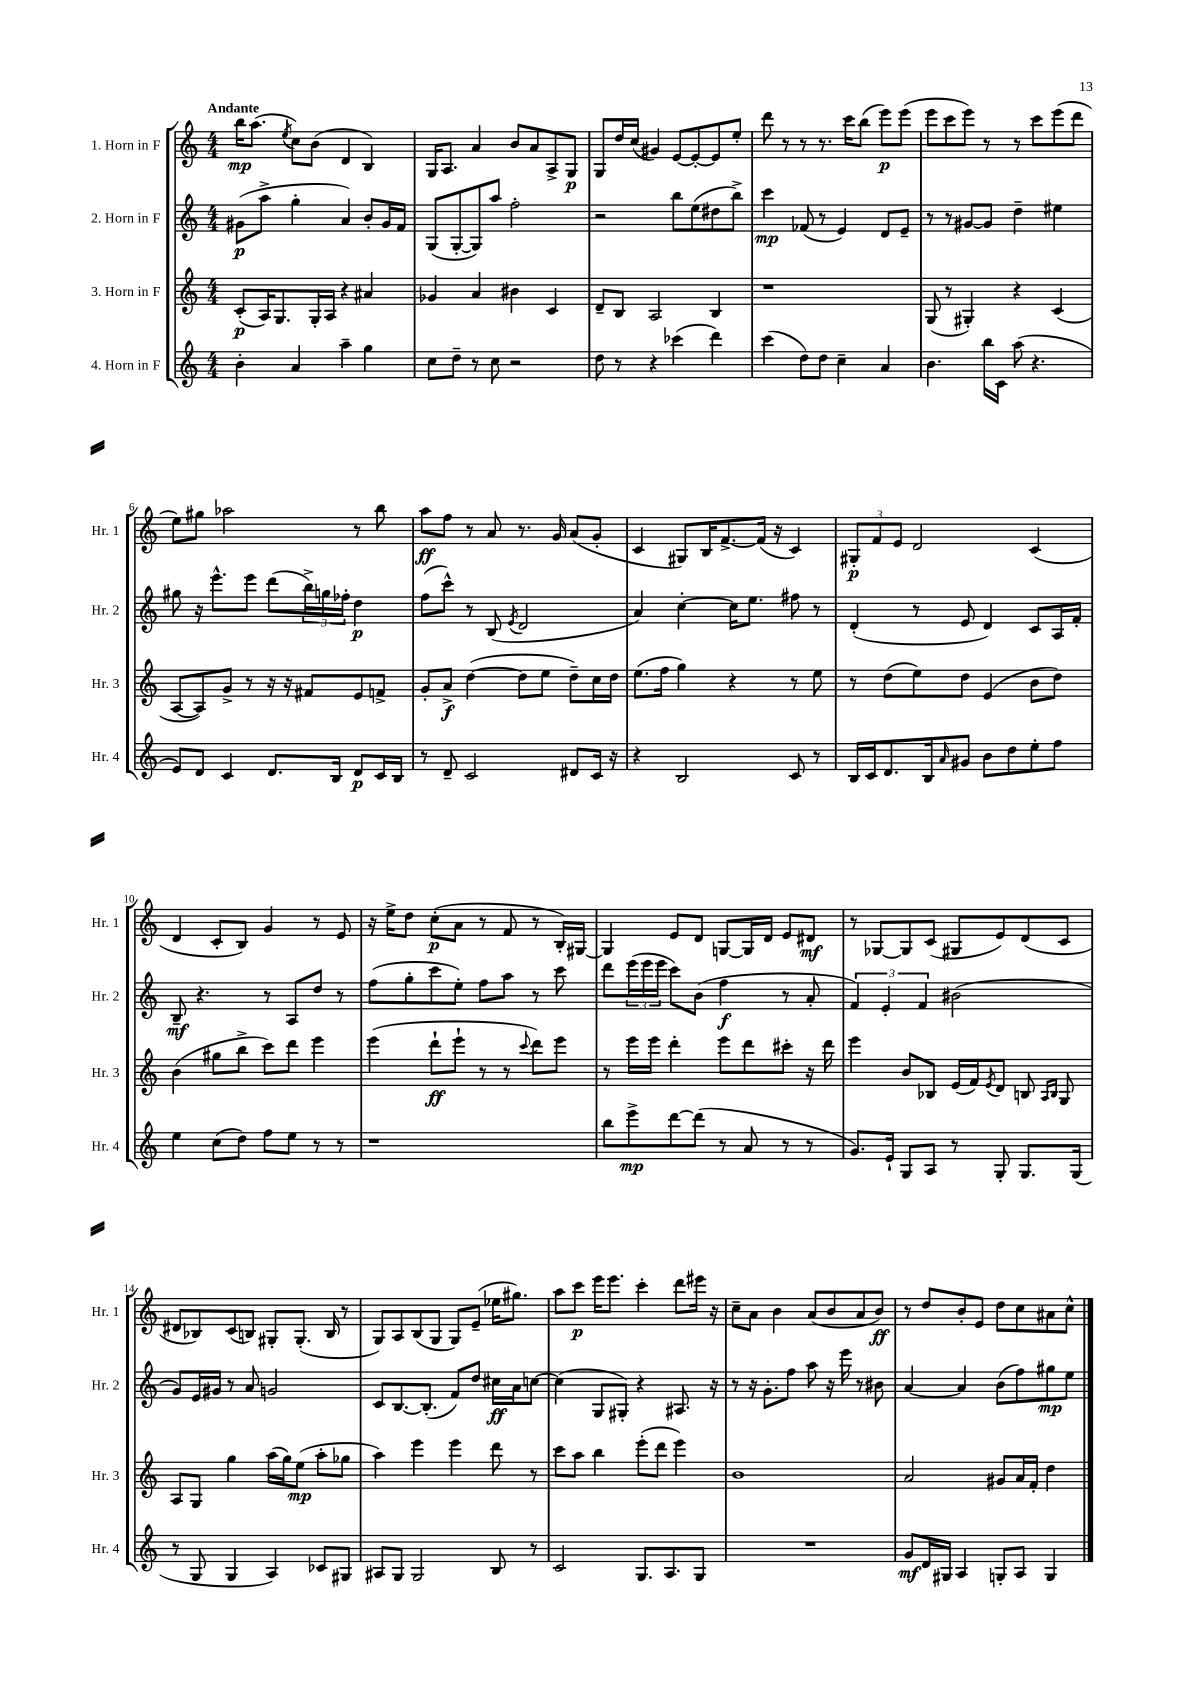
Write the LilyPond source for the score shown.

<<
\new StaffGroup <<
\new Staff = "s0" \with { instrumentName = "1. Horn in F" shortInstrumentName = "Hr. 1" } {
    \clef treble \key c \major \numericTimeSignature \time 4/4 \tempo "Andante"
    b''16\mp a''8.( \acciaccatura { e''8 } c''8) b'8( d'4 b4) |
    g16 a8. a'4 b'8 a'8 a8-> g8\p |
    g8 d''16 c''16( gis'4) e'8~ e'8~-. e'8 e''8-. |
    d'''8 r8 r8 r8. c'''16 b''8( e'''8\p) e'''8( |
    e'''8 c'''8 e'''8) r8 r8 c'''8 e'''8( d'''8 |
    e''8) gis''8 aes''2 r8 b''8 |
    a''8\ff f''8 r8 a'8 r8. g'16 a'8( g'8-. |
    c'4 gis8) b16 f'8.~-> f'16( r16 c'4) |
    \tuplet 3/2 { gis8-.\p f'8 e'8 } d'2 c'4( |
    d'4 c'8-. b8) g'4 r8 e'8 |
    r16 e''16-> d''8 c''8-.\p( a'8 r8 f'8 r8 b16-.) gis16~ |
    gis4 e'8 d'8 g8~ g16 d'16 e'8 dis'8\mf |
    r8 ges8~ ges8 c'8( gis8 e'8) d'8( c'8 |
    dis'8 bes8) c'8( b8) gis8-. gis8.-.( b16 r8 |
    g8) a8 b8( g8 g8) e'8--( ees''16 gis''8.) |
    a''8 c'''8\p e'''16 e'''8. c'''4-. d'''8 eis'''16 r16 |
    c''8-- a'8 b'4 a'8( b'8 a'8 b'8\ff) |
    r8 d''8 b'8-. e'8 d''8 c''8 ais'8 c''8-^ \bar "|." |
}
\new Staff = "s1" \with { instrumentName = "2. Horn in F" shortInstrumentName = "Hr. 2" } {
    \clef treble \key c \major \numericTimeSignature \time 4/4
    gis'8\p( a''8-> g''4-. a'4) b'8-. gis'16 f'16 |
    g8( g8~-. g8) a''8 f''2-. |
    r2 b''8 e''8( dis''8 b''8->) |
    c'''4\mp fes'8( r8 e'4) d'8 e'8-- |
    r8 r8 gis'8~ gis'8 d''4-- eis''4 |
    gis''8 r16 e'''8.-^ e'''8 d'''8( \tuplet 3/2 { b''16->) g''16 fes''16-. } d''4\p |
    f''8( c'''8-^) r8 b8( \acciaccatura { e'8 } d'2 |
    a'4) c''4~-. c''16 e''8. fis''8 r8 |
    d'4-.( r8 e'8 d'4) c'8 a16 f'16-. |
    b8--\mf r4. r8 a8 d''8 r8 |
    f''8( g''8-. c'''8 e''8-.) f''8 a''8 r8 c'''8 |
    d'''8 \tuplet 3/2 { e'''16( e'''16 e'''16 } c'''8) b'8( f''4\f r8 a'8-. |
    \tuplet 3/2 { f'4) e'4-. f'4 } bis'2( |
    g'8) e'16 gis'16 r8 a'8 g'2 |
    c'8 b8.~ b8.-.( f'8) d''8 cis''16\ff a'16 c''8~ |
    c''4( g8 gis8-.) r4 ais8. r16 |
    r8 r16 g'8.-. f''8 a''8 r16 e'''16 r8 bis'8 |
    a'4~ a'4 b'8( f''8) gis''8\mp e''8 \bar "|." |
}
\new Staff = "s2" \with { instrumentName = "3. Horn in F" shortInstrumentName = "Hr. 3" } {
    \clef treble \key c \major \numericTimeSignature \time 4/4
    c'8-.\p( a16) g8. g16-. a16 r4 ais'4 |
    ges'4 a'4 bis'4 c'4 |
    d'8-- b8 a2 b4 |
    r1 |
    g8( r8 gis4-.) r4 c'4( |
    a8~ a8) g'8-> r8 r16 r16 fis'8 e'8 f'8-> |
    g'8-. a'8->\f d''4~( d''8 e''8 d''8--) c''16 d''16 |
    e''8.( f''16 g''4) r4 r8 e''8 |
    r8 d''8( e''8) d''8 e'4( b'8 d''8) |
    b'4( gis''8 b''8-> c'''8) d'''8 e'''4 |
    e'''4( d'''8-!\ff e'''8-! r8 r8 \appoggiatura { c'''8 } d'''8) e'''8 |
    r8 e'''16 e'''16 d'''4-. e'''8 d'''8 cis'''8-. r16 d'''16 |
    e'''4 b'8 bes8 e'16( f'16) \acciaccatura { e'8 } d'8 b8 \grace { a16 b16 } g8 |
    a8 g8 g''4 a''16( g''16) e''8\mp( a''8-. ges''8 |
    a''4) e'''4 e'''4 d'''8 r8 |
    c'''8 a''8 b''4 e'''8-.( d'''8 e'''4) |
    b'1 |
    a'2 gis'8 a'16 f'16-. d''4 \bar "|." |
}
\new Staff = "s3" \with { instrumentName = "4. Horn in F" shortInstrumentName = "Hr. 4" } {
    \clef treble \key c \major \numericTimeSignature \time 4/4
    b'4-. a'4 a''4-- g''4 |
    c''8 d''8-- r8 c''8 r2 |
    d''8 r8 r4 ces'''4( d'''4) |
    c'''4( d''8) d''8 c''4-- a'4 |
    b'4. b''16 c'16 a''8( r4. |
    e'8) d'8 c'4 d'8. b16 d'8\p c'16 b16 |
    r8 d'8-- c'2 dis'8 c'16 r16 |
    r4 b2 c'8 r8 |
    b16 c'16 d'8. b16 \grace { a'16 } gis'8 b'8 d''8 e''8-. f''8 |
    e''4 c''8( d''8) f''8 e''8 r8 r8 |
    r1 |
    b''8 e'''8->\mp d'''8~ d'''8( r8 a'8 r8 r8 |
    g'8.) e'16-! g8 a8 r8 g8-. g8. g16( |
    r8 g8 g4 a4) ces'8 gis8 |
    ais8 g8 g2 b8 r8 |
    c'2 g8. a8. g8 |
    R1 |
    g'8\mf d'16 gis16 a4 g8-. a8 g4 \bar "|." |
}
>>
>>
